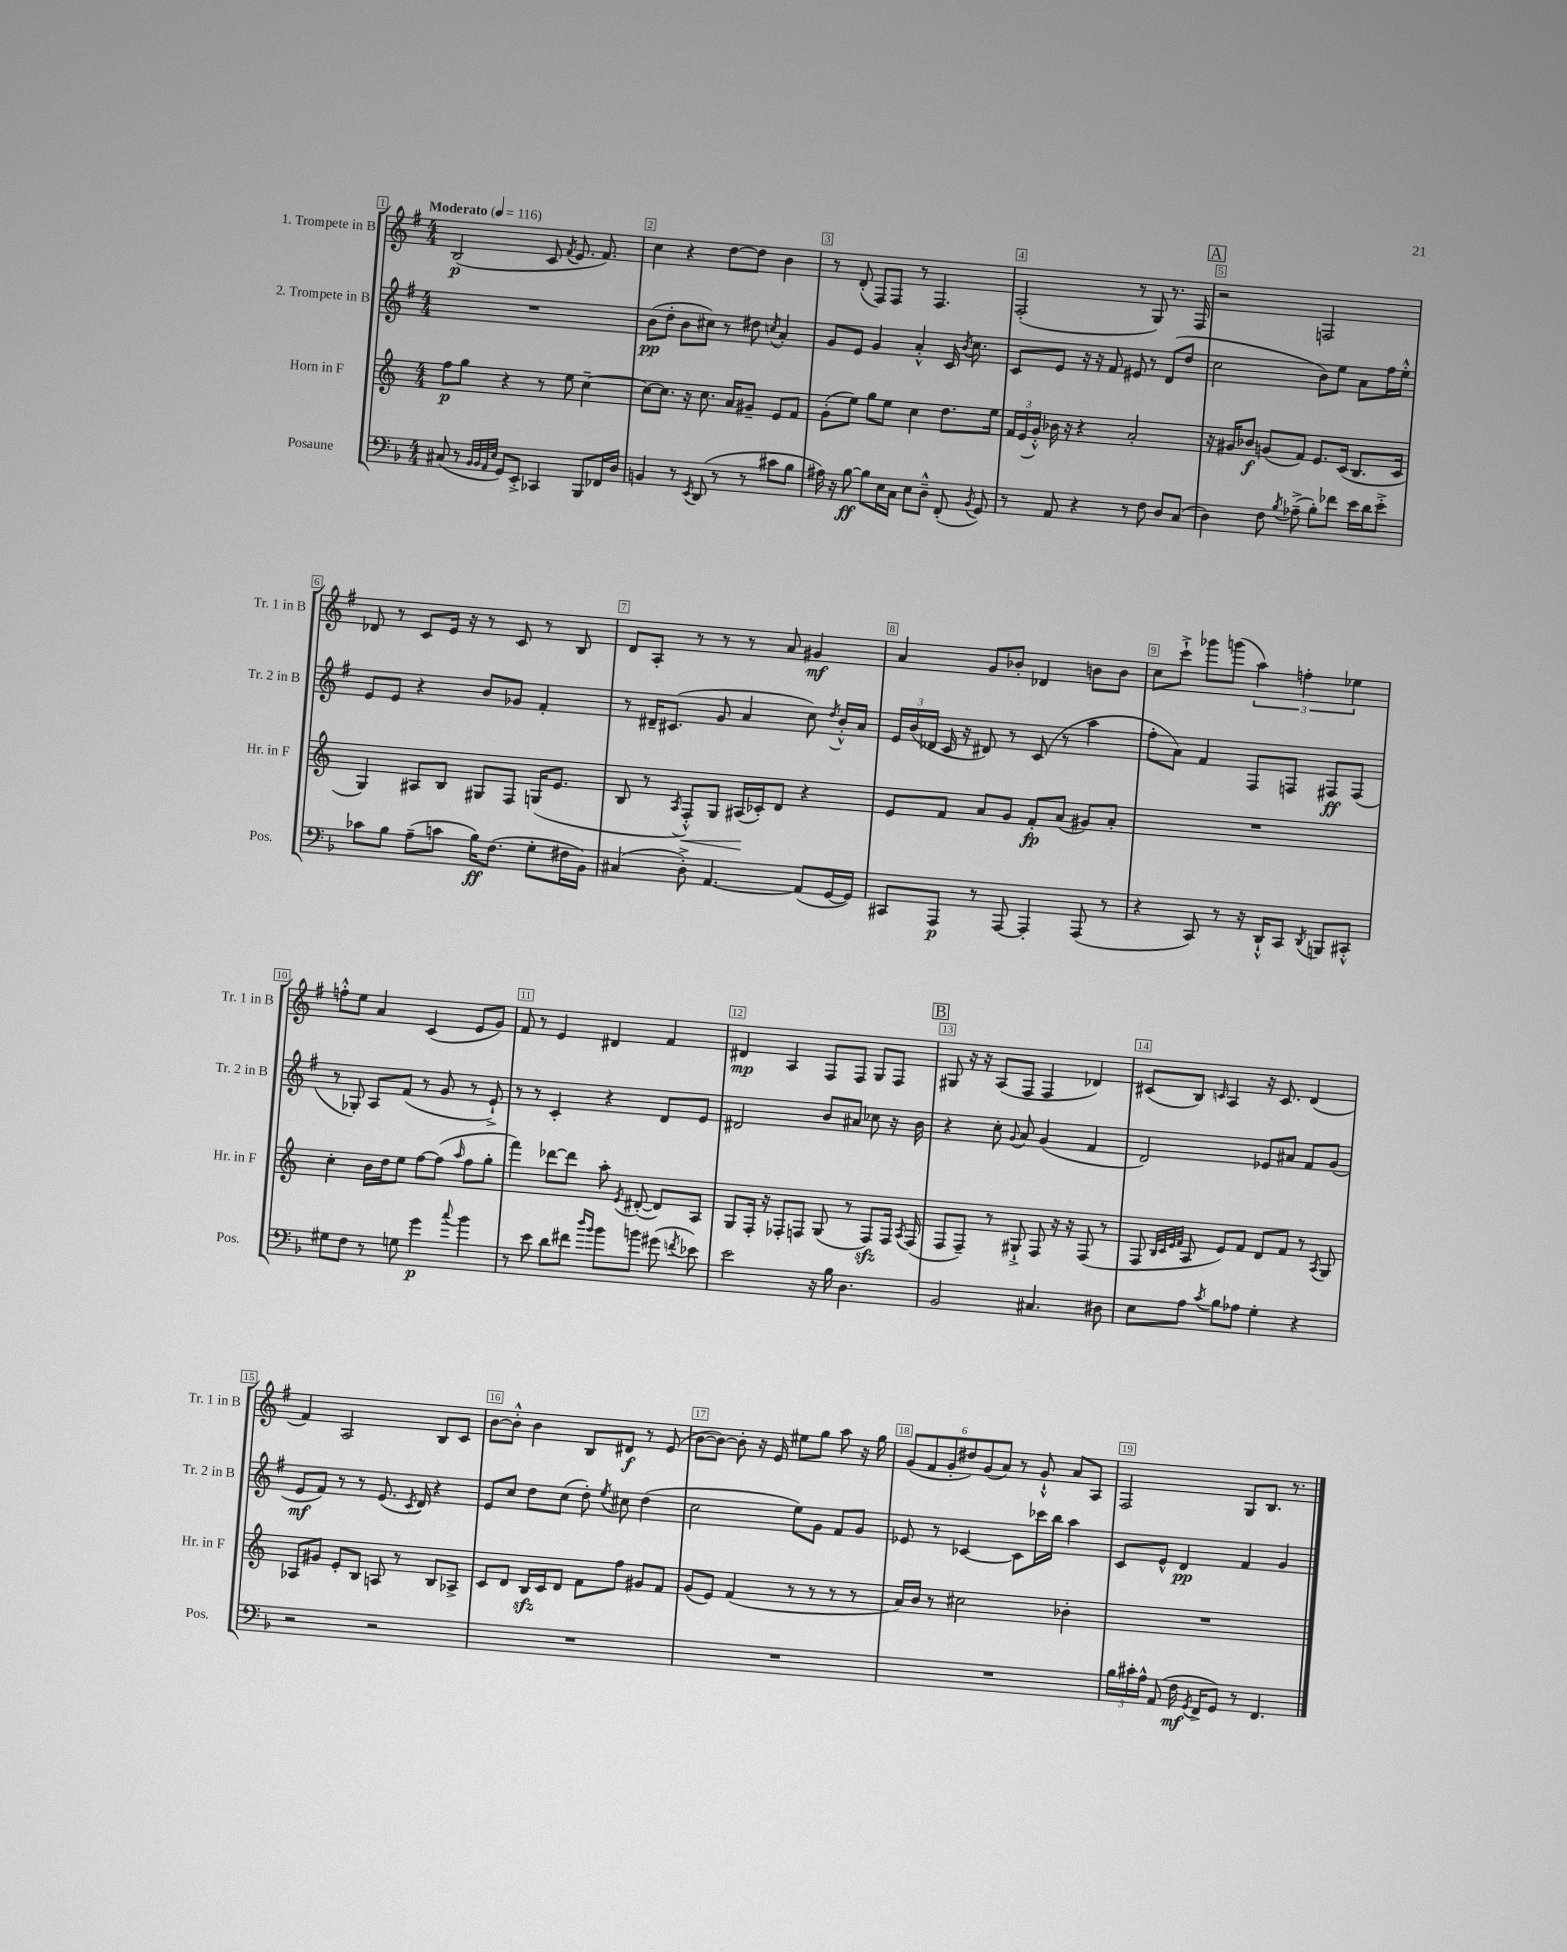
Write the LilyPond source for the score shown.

<<
\new StaffGroup <<
\new Staff = "s0" \with { instrumentName = "1. Trompete in B" shortInstrumentName = "Tr. 1 in B" } {
    \clef treble \key g \major \numericTimeSignature \time 4/4 \tempo "Moderato" 4 = 116
    \autoBeamOff b2\p( c'8 \acciaccatura { fis'8 } e'8. fis'8.) |
    c''4 r4 d''8[~ d''8] b'4 |
    r8 d'8-.( fis8[) fis8] r8 fis4. |
    fis2-.( r8 g8) r8. fis16 |
    \mark \markup { \box "A" } r2 f2 |
    des'8 r8 c'8[ e'16] r16 r8 c'8 r8 b8 |
    d'8[ a8]-. r8 r8 r8 a'8 gis'4\mf |
    a'4 g'8[ bes'8]-. des'4 b'8[ b'8] |
    c''8[ c'''8]-!-> ges'''8[ g'''8]( \tuplet 3/2 { a''4) f''4-. ees''4 } |
    f''8[-.-^ e''8] a'4 c'4( e'8[ g'8]) |
    fis'8 r8 e'4 dis'4 fis'4 |
    dis'4\mp a4 fis8[ fis8] g8[ fis8] |
    \mark \markup { \box "B" } gis8 r16 r16 a8[( fis8] fis4 des'4) |
    cis'8[( b8]) \grace { c'16 } a4 r16 c'8. d'4( |
    fis'4) a2 b8[ c'8] |
    b'8[~ b'8]-.-^ b'4 b8[ dis'8]\f r8 e'8( |
    b'8[~ b'8]~) b'8-. r16 e'16 eis''8[ g''8] a''8 r16 g''16 |
    \tuplet 6/4 { g'8[( fis'8 g'8-. dis''8) g'8( a'8]) } r8 g'8-!-^ a'8[ a8] |
    fis2 g8[ b8.] r8. \bar "|." |
}
\new Staff = "s1" \with { instrumentName = "2. Trompete in B" shortInstrumentName = "Tr. 2 in B" } {
    \clef treble \key g \major \numericTimeSignature \time 4/4
    \autoBeamOff R1 |
    b'8[\pp( d''8]-. b'8[ cis''8]) r8 dis''8 \acciaccatura { c''8 } a'4-. |
    g'8[ e'8] g'4 a'4-.-^ c'16 \acciaccatura { b'8 } c''8. |
    c'8[ e'8] r16 r16 fis'8 eis'8 r8 d'8[( d''8] |
    \mark \markup { \box "A" } c''2 b'8[) e''8] a'8[ fis''16 e''16]-.-^ |
    e'8[ e'8] r4 b'8[ ges'8] fis'4-. |
    r8 dis'16[-- cis'8.]( g'8 a'4 c''8) \acciaccatura { d''8 } b'16[-.-^ a'16] |
    \tuplet 3/2 { e'16[ b'16( des'16] } c'16 r16 dis'8) r8 c'8( r8 a''4 |
    fis''8[-. a'8]) fis'4 fis8[ f8] fis8[\ff fis8]( |
    r8 ges8-.) a8[ fis'8]( r8 g'8 r8 e'8-!->) |
    r8 r8 c'4-. r4 d'8[ e'8] |
    dis'2 b'8[ ais'8] ces''8 r16 b'16 |
    \mark \markup { \box "B" } r4 c''8-. \appoggiatura { g'8 } a'8 g'4( fis'4 |
    d'2) ees'8[ ais'8] fis'8[ g'8]( |
    e'8[\mf fis'8]) r8 r8 e'8.( \acciaccatura { c'8 } d'16) r4 |
    e'8[ c''8] d''8[ c''8]( d''8-.) \acciaccatura { e''8 } cis''8 d''4( |
    c''2 e''8[) g'8] fis'8[ g'8] |
    ees'8 r8 ces'4~ ces'8[ ces'''16 b''16] a''4 |
    c'8[ e'8]-^ d'4\pp fis'4 g'4 \bar "|." |
}
\new Staff = "s2" \with { instrumentName = "Horn in F" shortInstrumentName = "Hr. in F" } {
    \clef treble \key c \major \numericTimeSignature \time 4/4
    \autoBeamOff f''8[\p g''8] r4 r8 e''8 c''4~-- |
    c''8[~ c''8.] r16 c''8. a'16[ gis'8]-- e'8[ f'8] |
    g'8[-.( e''8]) g''8[ e''8] c''4 d''8.[ e''16] |
    \tuplet 3/2 { f'16[ e'16( g'16]-.-^) } bes'16 r16 r4 a'2-. |
    \mark \markup { \box "A" } r16 gis'16[ bes'8]\f g'8[( f'8]) e'8.[ c'16]( b8.[ c'16] |
    g4) ais8[ b8] gis8[ f8] g16[( e'8.] |
    b8 r8 \acciaccatura { a8 } f8[-.-^\<) g8] ais16[\!( ces'16-.) d'8] r4 |
    e'8[ f'8] a'8[ g'8] f'8[-.\fp a'8]( gis'8[) a'8]-. |
    R1 |
    c''4-. b'16[ d''16 e''8] f''8[~ f''8]( \grace { a''16 } f''8[ g''8]-. |
    f'''4) des'''8[~ des'''8] a''8-. \acciaccatura { e'8 } dis'8~-.( dis'8[) a8] |
    g8[ f16]-. r16 fes8[-. f8] g8( r8 f8[\sfz) f16] \acciaccatura { a8 } f16( |
    \mark \markup { \box "B" } f8[ f8]--) r8 gis8-!-> f8 r16 r16 f8( r8 |
    f8 \grace { b32[ c'32 e'32 f'32] } a8 e'8[) f'8] d'8[ f'8] r8 \acciaccatura { a8 } g8 |
    aes8[ gis'8] e'8[-. b8] a8 r8 b8[ aes8]-> |
    c'8[ d'8] b16[\sfz c'16 d'8] f'8[ f''8] gis'8[ f'8] |
    g'8[( e'8]) f'4( r8 r8 r8 r8 |
    a'16[) b'16] r8 cis''2 bes'4-. |
    R1 \bar "|." |
}
\new Staff = "s3" \with { instrumentName = "Posaune" shortInstrumentName = "Pos." } {
    \clef bass \key f \major \numericTimeSignature \time 4/4
    \autoBeamOff cis8( r8 \grace { bes,32[ bes,32 a,32 e32] } g,8[) e,8]-.-> ces,4 bes,,8[ fes,16 d16] |
    b,4 r8 \acciaccatura { e,8 } d,8( r8 r8 cis'8[ bes8] |
    ais16) r16 bes8~\ff bes8[ e16 c16] e8[ d8]---^ f,8-.( \acciaccatura { bes,8 } g,8) |
    r8 a,8 r4 r8 f8 d8[ c8]( |
    \mark \markup { \box "A" } d4) f8 \acciaccatura { bes8 } aes8--->( bes8[-.) fes'8] e'16[ d'16 e'8]-.-> |
    ces'8[ bes8] a8[--( c'8] bes16[\ff) f8.]( g8[-. fis16 bes,16]) |
    cis4( d8-.->) a,4.~ a,8[( g,16~ g,16]) |
    cis,8[ a,,8]\p r8 a,,8~ a,,4-. a,,8( r8 |
    r4 c,8) r8 r16 d,16[-!-^ c,8] \acciaccatura { d,8 } b,,8[ cis,8]-.-^ |
    gis8[ f8] r8 g8 g'4\p \appoggiatura { c''8 } bes'4 |
    r8 e'8 d'8[ fis'8] \grace { d''16[ bes'16] } bes'8[ b'8] gis'8( \acciaccatura { f'8 } ees'8) |
    e'2 r16 bes16 d4. |
    \mark \markup { \box "B" } bes,2 cis4. dis8 |
    e8[ a8] \acciaccatura { c'8 } bes8[ aes8] g4-. r4 |
    r2 r2 |
    R1 |
    R1 |
    R1 |
    \tuplet 3/2 { bes16[ cis'16-. a16]-^ } a,8( f16\mf \acciaccatura { g,8 } f,16[-> g,8]) r8 f,4. \bar "|." |
}
>>
>>
\layout { \context { \Score \override BarNumber.break-visibility = ##(#f #t #t) barNumberVisibility = #all-bar-numbers-visible \override BarNumber.stencil = #(make-stencil-boxer 0.1 0.3 ly:text-interface::print) } }
